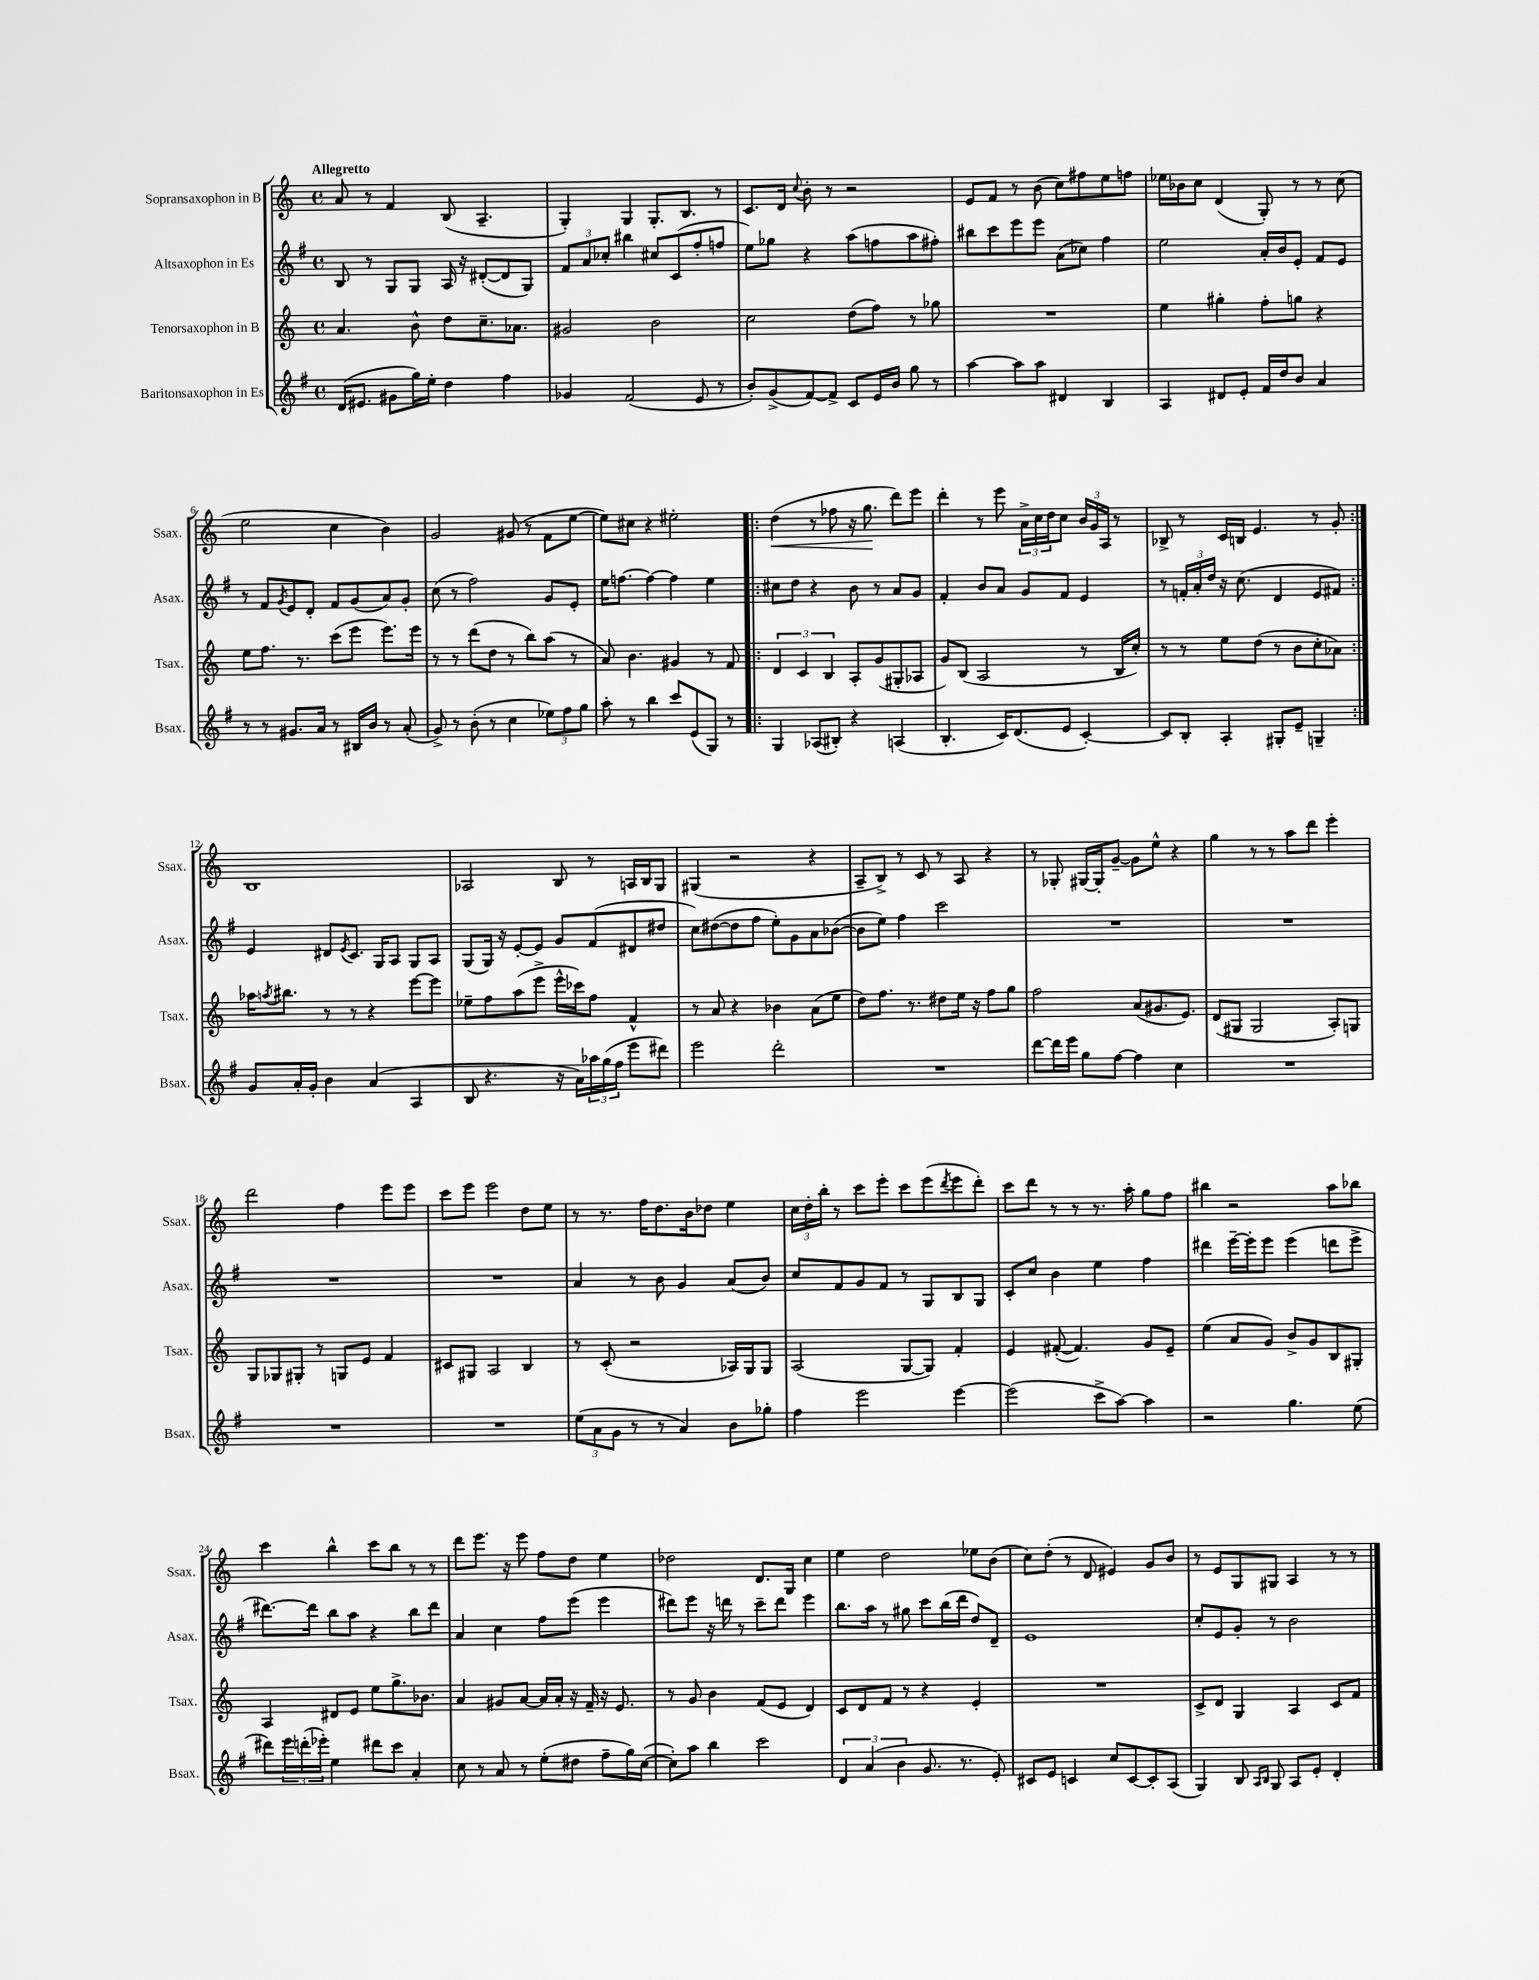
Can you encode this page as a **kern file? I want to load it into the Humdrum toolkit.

**kern	**kern	**kern	**kern	**dynam
*part4	*part3	*part2	*part1	*part1
*staff4	*staff3	*staff2	*staff1	*staff1
*I"Baritonsaxophon in Es	*I"Tenorsaxophon in B	*I"Altsaxophon in Es	*I"Sopransaxophon in B	*
*I'Bsax.	*I'Tsax.	*I'Asax.	*I'Ssax.	*
*clefG2	*clefG2	*clefG2	*clefG2	*
*k[f#]	*k[]	*k[f#]	*k[]	*
*M4/4	*M4/4	*M4/4	*M4/4	*
*met(c)	*met(c)	*met(c)	*met(c)	*
=1	=1	=1	=1	=1
!	!	!	!LO:TX:a:B:t=Allegretto	!
(16d/KL	4.a/	8B/	8a/	.
8.e#X/J	.	.	.	.
.	.	8r	8r	.
8g#X\L	.	8G/L	4f/	.
16gg\L)	8b^^\	8G/J	.	.
16ee'\JJ	.	.	.	.
4dd\	8dd\L	16A/	(8B/	.
.	.	16r	.	.
.	8.cc~\	([8d#X'/L	4.A~/	.
4ff#\	.	8d#/]	.	.
.	8.a-X\J	.	.	.
.	.	8G/J)	.	.
=2	=2	=2	=2	=2
4g-X/	2g#X/	12f#/L	4G'/)	.
.	.	12a/	.	.
.	.	12cc-X'/J	.	.
(2f#/	.	4bb#X\	4G/	.
.	2b\	8cc#X/L	8.G'/L	.
.	.	(8c/	.	.
.	.	.	8.B/J	.
8e/	.	8ff#'/	.	.
8r	.	8ffn/J	8r	.
=3	=3	=3	=3	=3
8b'/L)	2cc\	8ee\L)	8.c/L	.
(8g^/	.	8gg-X\J	.	.
.	.	.	16d/Jk	.
.	.	.	8qqcc/	.
[8f#/)	.	4r	8b'\	.
8f#^/J]	.	.	8r	.
8c/L	(8dd\L	(8aa\L	2r	.
16e/L	8ff\J)	8ffn\	.	.
16b/JJ	.	.	.	.
8gg\	8r	8aa\	.	.
8r	8gg-X\	8ff#X'\J)	.	.
=4	=4	=4	=4	=4
[4aa\	1r	8bb#X\L	8e/L	.
.	.	8ccc\	8f/J	.
8aa\L]	.	8eee\	8r	.
8aa\J	.	8eee\J	(8b\	.
4d#X/	.	(8a\L	8cc\L)	.
.	.	8cc-X\J)	8ff#X\	.
4B/	.	4ff#\	8ee\	.
.	.	.	8ffn\J	.
=5	=5	=5	=5	=5
4A/	4ee\	2ee\	16ee-X\LL	.
.	.	.	16b-X\J	.
.	.	.	8cc\J	.
8d#X/L	4gg#X'\	.	(4d/	.
8e'/J	.	.	.	.
16f#/LL	8ff'\L	16a'/LL	8G'/)	.
16dd/J	.	16b/J	.	.
8b/J	8ggn\J	8e'/J	8r	.
4a/	4r	8f#/L	8r	.
.	.	8e/J	(8cc\	.
!!LO:LB:g=z
=6	=6	=6	=6	=6
8r	8ee\L	8r	2ee\	.
8r	8.ff\J	8f#/L	.	.
.	.	8qg/	.	.
8.g#X/L	.	8e/	.	.
.	8.r	.	.	.
.	.	8d'/J	.	.
16a/Jk	.	.	.	.
8r	(8ccc\L	8f#/L	4cc\	.
16B#X/LL	8eee\J	(8g/	.	.
16b/JJ	.	.	.	.
8r	8.eee\L)	8a/)	4b\)	.
(8a'/	.	8g'/J	.	.
.	16eee\Jk	.	.	.
=7	=7	=7	=7	=7
8g^/)	8r	(8cc\	2g/	.
8r	8r	8r	.	.
(8b'\	(8ddd\L	2ff#\)	.	.
8r	8dd\J	.	.	.
4cc\	8r	.	(8g#X/	.
.	8bb\L)	.	8r	.
12ee-X\L)	(8aa\J	8g/L	8f\L	.
12ff#\	.	.	.	.
.	8r	8e'/J	[8ee\J	.
12gg\J	.	.	.	.
=8	=8	=8	=8	=8
8aa'\	8a/)	16ee\KL	8ee\L])	.
.	.	[8.ffn\J	.	.
8r	4.b\	.	8cc#X\J	.
4bb\	.	4ff\_	4r	.
8ccc/L	4g#X/	4ff\]	2ee#X'\	.
(8e/	.	.	.	.
8G/J)	8r	4ee\	.	.
8r	8f/	.	.	.
=9!|:	=9!|:	=9!|:	=9!|:	=9!|:
!	!	!	!	!LO:HP:b
4G/	6d/	8cc#X\L	(4dd\	<
.	.	8dd\J	.	.
.	6c/	.	.	.
(8A-X/L	.	4r	8r	.
.	6B/	.	.	.
8B#X'/J)	.	.	8ff-X\	.
4r	8A'/L	8b\	16r	.
.	.	.	8.gg\	.
.	(8g/	8r	.	.
(4An/	8G#X'/	8a/L	8ddd\L)	[
.	8A-X/J	8g/J	8eee\J	.
=10	=10	=10	=10	=10
4.B'/	8g/L)	4f#'/	4ddd'\	.
.	(8B/J	.	.	.
.	2A/	8b/L	8r	.
16c/KL)	.	8a/J	8eee\	.
(8.d/	.	.	.	.
.	.	8g/L	24a^\LL	.
.	.	.	24cc\	.
.	.	.	24dd\J	.
8e/J	.	8f#/J	8cc\J	.
[4c'/)	8r	4e/	24b/LL	.
.	.	.	24g/	.
.	.	.	24A/JJ	.
.	16B/LL	.	8r	.
.	16cc'/JJ)	.	.	.
=11	=11	=11	=11	=11
8c/L]	8r	8r	8B-X^/	.
8B'/J	8r	24fn'/LL	8r	.
.	.	24a'/	.	.
.	.	24dd/JJ	.	.
4A'/	8ee\L	16r	16c/LL	.
.	.	(8.cc\	16Bn/JJ	.
.	(8dd\J	.	4.e/	.
8G#X'/L	8r	4d/	.	.
8e~/J	8b\L	.	.	.
4Gn~/	8cc'\	8e/L	8r	.
.	8a-X\J)	8f#X/J)	8g'/	.
!!LO:LB:g=z
=12:|!	=12:|!	=12:|!	=12:|!	=12:|!
8g/L	16aa-X\KL	4e/	1B	.
.	8qaan/	.	.	.
.	8.bb#X\J	.	.	.
16a'/L	.	.	.	.
16g'/JJ	.	.	.	.
4b\	8r	8d#X/L	.	.
.	.	8qe/	.	.
.	8r	8.c/J	.	.
(4a/	4r	.	.	.
.	.	16G/KL	.	.
.	.	8A/J	.	.
4A/	[8eee\L	8G/L	.	.
.	8eee\J]	8A/J	.	.
=13	=13	=13	=13	=13
8B/	8ee-X~\L	(8G/L	2A-X/	.
4.r	8ff\	16G/Jk)	.	.
.	.	16r	.	.
.	(8aa\	[8e'/L	.	.
.	8eee^\J	8e/J]	.	.
16r	16eee^^\LL	8g/L	8B/	.
16a\LL)	16ccc-X\J)	.	.	.
24aa-X\	8ff\J	(8f#/	8r	.
(24gg\	.	.	.	.
24ff#\JJ	.	.	.	.
8eee\L	4f^^/	8d#X/	16An/LL	.
.	.	.	16B/J	.
8ddd#X\J)	.	8dd#X/J	8G/J	.
=14	=14	=14	=14	=14
2eee\	8r	8cc\L)	(4G#X/	.
.	8a/	([8dd#X\	.	.
.	4r	8dd#\]	2r	.
.	.	8ff#\J	.	.
2ddd'\	4b-X\	8ee'\L)	.	.
.	.	8g\	.	.
.	(8a\L	8a\	4r	.
.	8ee\J	([8b-X\J	.	.
=15	=15	=15	=15	=15
1r	8dd\L)	8b-\L]	8A~/L	.
.	8.ff\J	8ee\J)	8B^/J)	.
.	.	4ff#\	8r	.
.	8.r	.	.	.
.	.	.	8c/	.
.	8dd#X\L	2ccc\	8r	.
.	16ee\Jk	.	8A/	.
.	16r	.	.	.
.	8ff\L	.	4r	.
.	8gg\J	.	.	.
=16	=16	=16	=16	=16
[8ddd\L	2ff\	1r	8r	.
16ddd\L]	.	.	8G-X'/	.
16eee\JJ	.	.	.	.
8gg\L	.	.	[16G#X/LL	.
.	.	.	16G#'/J]	.
[8ff#\J	.	.	[8g~/J	.
4ff#\]	(8a/L	.	8g\L]	.
.	8.g#X/	.	8ee^^\J	.
4cc\	.	.	4r	.
.	8.e/J)	.	.	.
=17	=17	=17	=17	=17
1r	(8d/L	1r	4gg\	.
.	8G#X/J	.	.	.
.	2G#/	.	8r	.
.	.	.	8r	.
.	.	.	8aa\L	.
.	.	.	8ddd\J	.
.	8A'/L)	.	4eee'\	.
.	8Gn/J	.	.	.
!!LO:LB:g=z
=18	=18	=18	=18	=18
1r	8G/L	1r	2ddd\	.
.	8G-X/	.	.	.
.	8G#X'/J	.	.	.
.	8r	.	.	.
.	8Gn/L	.	4ff\	.
.	8e/J	.	.	.
.	4f/	.	8eee\L	.
.	.	.	8eee\J	.
=19	=19	=19	=19	=19
1r	8c#X/L	1r	8ccc\L	.
.	8G#X/J	.	8eee\J	.
.	2A/	.	2eee\	.
.	4B/	.	8dd\L	.
.	.	.	8ee\J	.
=20	=20	=20	=20	=20
(12ee\L	8r	4a/	8r	.
12a\	.	.	.	.
.	(8c'/	.	8.r	.
12g\J	.	.	.	.
8r	2r	8r	.	.
.	.	.	16ff\KL	.
8r	.	8b\	8.dd\	.
4a/)	.	4g/	.	.
.	.	.	16b\k	.
.	.	.	8dd-X\J	.
8b\L	16A-X/LL)	(8a/L	4ee\	.
.	16G/J	.	.	.
8gg-X'\J	8G/J	8b/J)	.	.
=21	=21	=21	=21	=21
4ff#\	(2A/	8cc/L	24cc\LL	.
.	.	.	24dd'\	.
.	.	.	24bb'\JJ	.
.	.	8f#/	8r	.
2eee\	.	8g/	8ccc\L	.
.	.	8f#/J	8eee'\J	.
.	[8G/L	8r	8ccc\L	.
.	8G/J])	8G/L	(8eee\	.
.	.	.	8qddd/	.
[4eee\	4f'/	8B/	8eee\	.
.	.	8G/J	8ddd'\J)	.
=22	=22	=22	=22	=22
(2eee\]	4e/	8c'/L	8ccc\L	.
.	.	8cc/J	8ddd\J	.
.	([8f#X'/	4b\	8r	.
.	4.f#/])	.	8r	.
8ccc^\L	.	4ee\	8.r	.
[8aa\J)	.	.	.	.
.	.	.	16aa'\	.
4aa\]	8g/L	4ff#\	8gg\L	.
.	8e~/J	.	8ff\J	.
=23	=23	=23	=23	=23
2r	(4ee\	4ddd#X\	4bb#X\	.
.	8a/L	[16eee~\LL	2r	.
.	.	16eee'\J]	.	.
.	8g/J)	8eee\J	.	.
4.gg\	8b^/L	(4eee\	.	.
.	8g/	.	.	.
.	8B/	8dddn\L	8aa\L	.
(8ee\	8G#X'/J	8eee^\J	8bb-X\J	.
!!LO:LB:g=z
=24	=24	=24	=24	=24
8ddd#X\L)	4A/	[8.ddd#X\L)	4ccc\	.
24eee\L	.	.	.	.
(24dddn'\	.	.	.	.
.	.	16ddd#\Jk]	.	.
24eee-X'\JJ)	.	.	.	.
4ee\	8d#X/L	8bb\L	4bb^^\	.
.	8e/J	8aa\J	.	.
8ddd#X\L	8ee\L	4r	8ccc\L	.
8ccc\J	8.gg^\	.	8bb\J	.
4a'/	.	8bb\L	8r	.
.	8.b-X\J	.	.	.
.	.	8ddd#\J	8r	.
=25	=25	=25	=25	=25
8cc\	4a/	4a/	8ddd\L	.
8r	.	.	8.eee\J	.
8a/	8g#X/L	4cc\	.	.
.	.	.	16r	.
8r	[8a/J	.	8eee\	.
(8ee'\L	16a/LL]	8ff#\L	8ff\L	.
.	16a'/JJ	.	.	.
8dd#X\J	16r	(8eee\J	8dd\J	.
.	16f~/	.	.	.
8ff#~\L	16r	4eee\	4ee\	.
.	8.e/	.	.	.
16gg\L)	.	.	.	.
([16cc\JJ	.	.	.	.
=26	=26	=26	=26	=26
8cc'\L])	8r	8ddd#X\L)	2dd-X\	.
8aa\J	8g/	8eee\J	.	.
4bb\	4b\	16r	.	.
.	.	16dddn\	.	.
.	.	8r	.	.
2ccc\	(8f/L	8ccc~\L	8.d/L	.
.	8e/J	8ddd\J	.	.
.	.	.	16G/Jk	.
.	4d/)	4eee\	4cc\	.
=27	=27	=27	=27	=27
6d/	8c/L	8.bb\L	4ee\	.
.	8d/	.	.	.
(6a/	.	.	.	.
.	.	16aa\Jk	.	.
.	8f/J	8r	2dd\	.
6b\	.	.	.	.
.	8r	8gg#X\	.	.
8.g/	4r	8ccc\L	.	.
.	.	(16bb\L	.	.
8.r	.	16ddd\JJ	.	.
.	4e'/	8dd/L)	8ee-X\L	.
8e'/)	.	8d~/J	(8b\J	.
=28	=28	=28	=28	=28
8c#X/L	1r	1e	8cc\L)	.
8e/J	.	.	(8dd'\J	.
4cn/	.	.	8r	.
.	.	.	8d/	.
8cc/L	.	.	4e#X/)	.
[8c/	.	.	.	.
8c'/]	.	.	8g/L	.
(8A/J	.	.	8b/J	.
=29	=29	=29	=29	=29
4G/)	8c^/L	8cc'/L	8r	.
.	8d/J	8e/	8e/L	.
8B/	4G/	8g'/J	8G/	.
16qqA/LL	.	.	.	.
16qqB/JJ	.	.	.	.
8G/	.	8r	8G#X/J	.
8A/L	4A/	2b\	4A/	.
8e'/J	.	.	.	.
4d'/	8c/L	.	8r	.
.	8f/J	.	8r	.
==	==	==	==	==
*-	*-	*-	*-	*-
